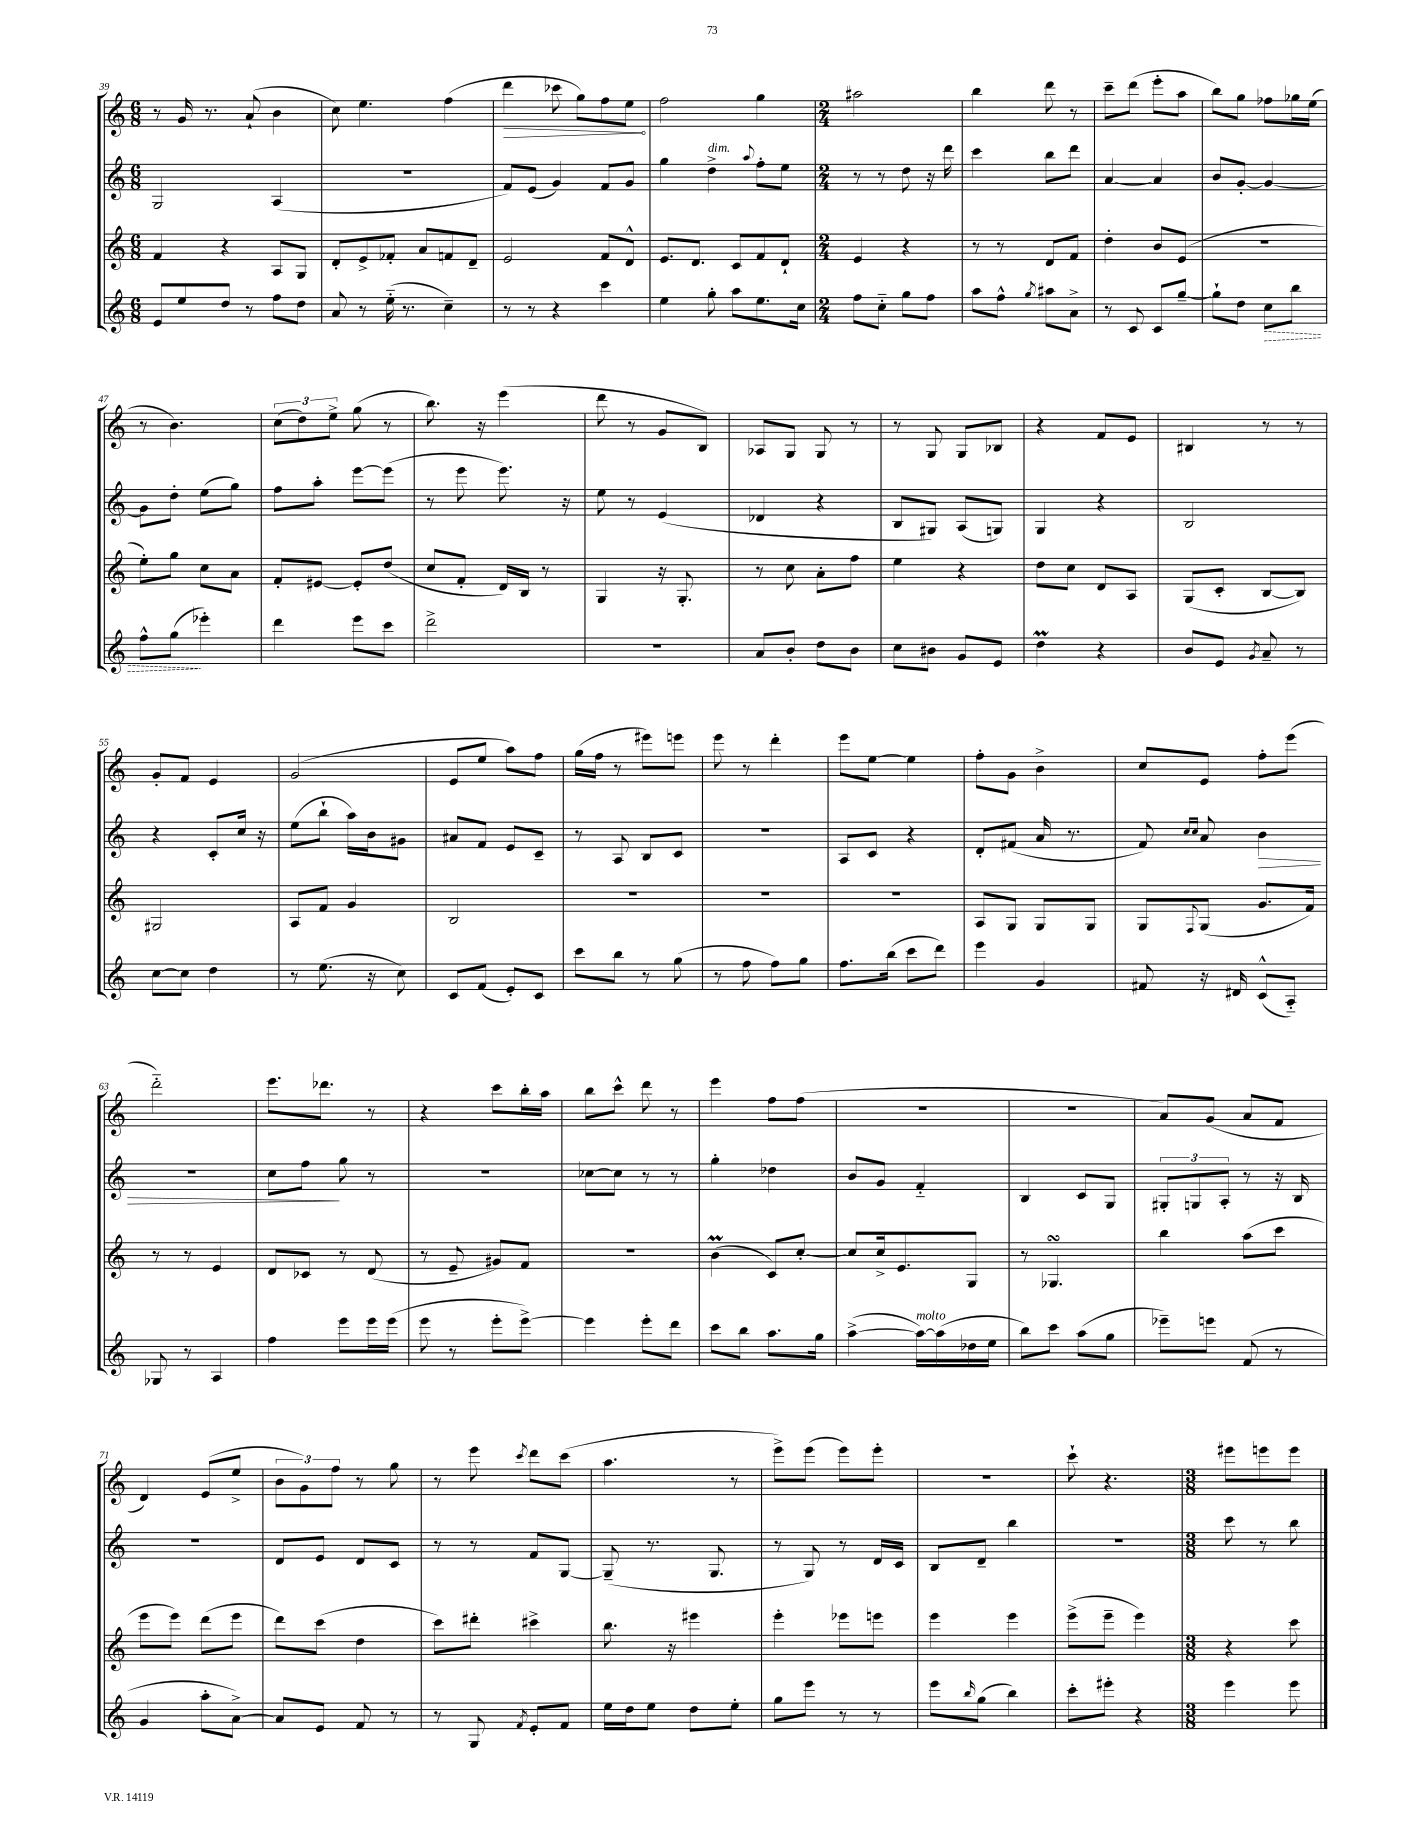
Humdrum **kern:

**kern	**dynam	**kern	**kern	**dynam	**kern	**dynam
*part4	*part4	*part3	*part2	*part2	*part1	*part1
*staff4	*staff4	*staff3	*staff2	*staff2	*staff1	*staff1
*clefG2	*	*clefG2	*clefG2	*	*clefG2	*
*k[]	*	*k[]	*k[]	*	*k[]	*
*M6/8	*	*M6/8	*M6/8	*	*M6/8	*
=39	=39	=39	=39	=39	=39	=39
8e/L	.	4f/	2G/	.	8r	.
8ee/	.	.	.	.	16g/	.
.	.	.	.	.	8.r	.
8dd/J	.	4r	.	.	.	.
8r	.	.	.	.	(8a`/	.
8ff\L	.	8A/L	(4A/	.	4b\	.
8dd\J	.	8G/J	.	.	.	.
=40	=40	=40	=40	=40	=40	=40
8a/	.	8d'/L	2.r	.	8cc\)	.
8r	.	8e^/	.	.	4.ee\	.
(16ee\	.	8f-X'/J	.	.	.	.
8.r	.	.	.	.	.	.
.	.	8a/L	.	.	.	.
4cc~\)	.	8fn/	.	.	(4ff\	.
.	.	8d~/J	.	.	.	.
=41	=41	=41	=41	=41	=41	=41
!	!	!	!	!	!	!LO:HP:b
8r	.	2e/	8f/L)	.	4ddd\	>
8r	.	.	(8e/J	.	.	.
4r	.	.	4g/)	.	8ccc-X\	.
.	.	.	.	.	8gg\L)	.
4ccc\	.	8f/L	8f/L	.	8ff\	.
.	.	8d^^/J	8g/J	.	8ee\J	.
.	.	.	.	.	.	]
=42	=42	=42	=42	=42	=42	=42
4ee\	.	8.e/L	4gg\	.	2ff\	.
.	.	8.d/J	.	.	.	.
!	!	!	!LO:TX:a:i:t=dim.	!	!	!
8gg'\	.	.	4dd^\	.	.	.
8aa\L	.	8c/L	.	.	.	.
.	.	.	8qqaa/	.	.	.
8.ee\	.	8f/	8ff'\L	.	4gg\	.
.	.	8d`/J	8ee\J	.	.	.
16cc\Jk	.	.	.	.	.	.
=43	=43	=43	=43	=43	=43	=43
*M2/4	*	*M2/4	*M2/4	*	*M2/4	*
8ff\L	.	4e/	8r	.	2aa#X\	.
8cc\J	.	.	8r	.	.	.
8gg\L	.	4r	8dd\	.	.	.
8ff\J	.	.	16r	.	.	.
.	.	.	16ddd\	.	.	.
=44	=44	=44	=44	=44	=44	=44
8aa\L	.	8r	4ccc\	.	4bb\	.
8ff^^\J	.	8r	.	.	.	.
8qgg/	.	.	.	.	.	.
8aa#X\L	.	8d/L	8bb\L	.	8ddd\	.
8a^\J	.	8f/J	8ddd\J	.	8r	.
=45	=45	=45	=45	=45	=45	=45
8r	.	4dd'\	[4a/	.	8ccc~\L	.
8c/	.	.	.	.	(8ddd\J	.
8c/L	.	8b/L	4a/]	.	8eee'\L	.
[8gg~/J	.	(8e/J	.	.	8aa\J	.
=46	=46	=46	=46	=46	=46	=46
8gg`\L]	.	2r	8b/L	.	8bb\L)	.
8dd\J	.	.	[8g'/J	.	8gg\J	.
!	!LO:HP:b	!	!	!	!	!
8cc\L	>	.	4g/_	.	8ff-X\L	.
8bb\J	.	.	.	.	16gg-X\L	.
.	.	.	.	.	(16ee\JJ	.
!!LO:LB:g=z
=47	=47	=47	=47	=47	=47	=47
8ff^^\L	.	8ee'\L)	8g\L]	.	8r	.
(8gg\J	.	8gg\J	8dd'\J	.	4.b\)	.
4eee-X'\)	]	8cc\L	(8ee\L	.	.	.
.	.	8a\J	8gg\J)	.	.	.
=48	=48	=48	=48	=48	=48	=48
4ddd\	.	8f'/L	8ff\L	.	(12cc\L	.
.	.	.	.	.	12dd\)	.
.	.	[8e#X/J	8aa'\J	.	.	.
.	.	.	.	.	12ee^\J	.
8eee\L	.	8e#'/L]	[8eee\L	.	(8gg\	.
8ccc\J	.	(8dd/J	(8eee\J]	.	8r	.
=49	=49	=49	=49	=49	=49	=49
2ddd^\	.	8cc/L	8r	.	8.bb\)	.
.	.	8f'/J	8eee\	.	.	.
.	.	.	.	.	16r	.
.	.	16d/LL)	8.eee\)	.	(4eee\	.
.	.	16B/JJ	.	.	.	.
.	.	8r	.	.	.	.
.	.	.	16r	.	.	.
=50	=50	=50	=50	=50	=50	=50
2r	.	4G/	8ee\	.	8ddd\	.
.	.	.	8r	.	8r	.
.	.	16r	(4e/	.	8g/L	.
.	.	8.G'/	.	.	.	.
.	.	.	.	.	8B/J)	.
=51	=51	=51	=51	=51	=51	=51
8a/L	.	8r	4d-X/	.	8A-X/L	.
8b'/J	.	8cc\	.	.	8G/J	.
8dd\L	.	8a'\L	4r	.	8G/	.
8b\J	.	8ff\J	.	.	8r	.
=52	=52	=52	=52	=52	=52	=52
8cc\L	.	4ee\	8B/L	.	8r	.
8b#X\J	.	.	8G#X/J)	.	8G/	.
8g/L	.	4r	(8A/L	.	8G/L	.
8e/J	.	.	8Gn/J)	.	8B-X/J	.
=53	=53	=53	=53	=53	=53	=53
4ddM\	.	8dd\L	4G/	.	4r	.
.	.	8cc\J	.	.	.	.
4r	.	8d/L	4r	.	8f/L	.
.	.	8A/J	.	.	8e/J	.
=54	=54	=54	=54	=54	=54	=54
8b/L	.	(8G/L	2B/	.	4B#X/	.
8e/J	.	8c'/J	.	.	.	.
8qg/	.	.	.	.	.	.
8a~/	.	[8B/L	.	.	8r	.
8r	.	8B/J])	.	.	8r	.
!!LO:LB:g=z
=55	=55	=55	=55	=55	=55	=55
[8cc\L	.	2G#X/	4r	.	8g'/L	.
8cc\J]	.	.	.	.	8f/J	.
4dd\	.	.	8c'/L	.	4e/	.
.	.	.	16cc/Jk	.	.	.
.	.	.	16r	.	.	.
=56	=56	=56	=56	=56	=56	=56
8r	.	8A/L	(8ee\L	.	(2g/	.
(8.ee\	.	8f/J	8bb`\J	.	.	.
.	.	4g/	16aa\LL)	.	.	.
16r	.	.	16b\J	.	.	.
8cc\)	.	.	8g#X\J	.	.	.
=57	=57	=57	=57	=57	=57	=57
8c/L	.	2B/	8a#X/L	.	8e/L	.
(8f/J	.	.	8f/J	.	8ee/J	.
8e'/L)	.	.	8e/L	.	8aa\L)	.
8c/J	.	.	8c~/J	.	8ff\J	.
=58	=58	=58	=58	=58	=58	=58
8ccc\L	.	2r	8r	.	(16gg\LL	.
.	.	.	.	.	16ff\JJ	.
8bb\J	.	.	8A/	.	8r	.
8r	.	.	8B/L	.	8eee#X\L)	.
(8gg\	.	.	8c/J	.	8eeen\J	.
=59	=59	=59	=59	=59	=59	=59
8r	.	2r	2r	.	8eee\	.
8ff\	.	.	.	.	8r	.
8ff\L)	.	.	.	.	4ddd'\	.
8gg\J	.	.	.	.	.	.
=60	=60	=60	=60	=60	=60	=60
8.ff\L	.	2r	8A/L	.	8eee\L	.
.	.	.	8c/J	.	[8ee\J	.
(16bb\Jk	.	.	.	.	.	.
8ccc\L	.	.	4r	.	4ee\]	.
8ddd\J)	.	.	.	.	.	.
=61	=61	=61	=61	=61	=61	=61
4eee\	.	8A/L	8d'/L	.	8ff'\L	.
.	.	8G/J	(8f#X/J	.	8g\J	.
4g/	.	8G/L	16a/	.	4b^\	.
.	.	.	8.r	.	.	.
.	.	8G/J	.	.	.	.
=62	=62	=62	=62	=62	=62	=62
8f#X/	.	8G/L	8f/)	.	8cc/L	.
.	.	.	16qqcc/LL	.	.	.
.	.	8qqF/	16qqcc/JJ	.	.	.
16r	.	(8G/J	8a/	.	8e/J	.
16d#X/	.	.	.	.	.	.
!	!	!	!	!LO:HP:b	!	!
(8c^^/L	.	8.g/L	4b\	>	8ff'\L	.
8A/J)	.	.	.	.	(8eee\J	.
.	.	16f/Jk)	.	.	.	.
!!LO:LB:g=z
=63	=63	=63	=63	=63	=63	=63
8G-X/	.	8r	2r	.	2ddd\)	.
8r	.	8r	.	.	.	.
4A/	.	4e/	.	.	.	.
=64	=64	=64	=64	=64	=64	=64
4ff\	.	8d/L	8cc\L	.	8.eee\L	.
.	.	8c-X/J	8ff\J	.	.	.
.	.	.	.	.	8.ddd-X\J	.
8eee\L	.	8r	8gg\	]	.	.
16eee\L	.	(8d/	8r	.	8r	.
(16eee\JJ	.	.	.	.	.	.
=65	=65	=65	=65	=65	=65	=65
8eee\	.	8r	2r	.	4r	.
8r	.	8e~/	.	.	.	.
8eee'\L	.	8g#X/L)	.	.	8ccc\L	.
[8eee^\J)	.	8f/J	.	.	16bb'\L	.
.	.	.	.	.	16aa\JJ	.
=66	=66	=66	=66	=66	=66	=66
4eee\]	.	2r	[8cc-X\L	.	8bb\L	.
.	.	.	8cc-\J]	.	8ccc^^\J	.
8eee'\L	.	.	8r	.	8ddd\	.
8ddd\J	.	.	8r	.	8r	.
=67	=67	=67	=67	=67	=67	=67
8ccc\L	.	(4bm\	4gg'\	.	4eee\	.
8bb\J	.	.	.	.	.	.
8.aa\L	.	8c/L)	4dd-X\	.	8ff\L	.
.	.	[8cc'/J	.	.	(8ff\J	.
16gg\Jk	.	.	.	.	.	.
=68	=68	=68	=68	=68	=68	=68
([4aa^\	.	8cc/L]	8b/L	.	2r	.
.	.	16cc^/k	8g/J	.	.	.
.	.	8.e/	.	.	.	.
!LO:TX:a:i:t=molto	!	!	!	!	!	!
16aa\LL_)	.	.	4f/	.	.	.
(16aa\]	.	.	.	.	.	.
16dd-X\	.	8G/J	.	.	.	.
16ee\JJ	.	.	.	.	.	.
=69	=69	=69	=69	=69	=69	=69
8bb\L)	.	8r	4B/	.	2r	.
8ccc\J	.	4.G-XsSSs/	.	.	.	.
(8aa\L	.	.	8c/L	.	.	.
8gg\J	.	.	8G/J	.	.	.
=70	=70	=70	=70	=70	=70	=70
8eee-X~\L)	.	4bb\	12G#X'/L	.	8a/L)	.
.	.	.	12Gn/	.	.	.
8eeen\J	.	.	.	.	(8g/J	.
.	.	.	12A'/J	.	.	.
(8f/	.	(8aa\L	8r	.	8a/L	.
8r	.	8ccc\J	16r	.	8f/J	.
.	.	.	16B/	.	.	.
!!LO:LB:g=z
=71	=71	=71	=71	=71	=71	=71
4g/	.	8eee\L	2r	.	4d/)	.
.	.	8eee\J)	.	.	.	.
8aa'\L	.	(8ddd\L	.	.	(8e/L	.
[8a^\J)	.	8eee\J	.	.	8ee^/J	.
=72	=72	=72	=72	=72	=72	=72
8a/L]	.	8ddd\L)	8d/L	.	12b\L	.
.	.	.	.	.	12g\)	.
8e/J	.	(8ccc\J	8e/J	.	.	.
.	.	.	.	.	12ff\J	.
8f/	.	4dd\	8d/L	.	8r	.
8r	.	.	8c/J	.	8gg\	.
=73	=73	=73	=73	=73	=73	=73
8r	.	8ccc\L)	8r	.	8r	.
8G/	.	8ddd#X'\J	8r	.	8eee\	.
8qf/	.	.	.	.	8qccc/	.
8e'/L	.	4ccc#X^\	8f/L	.	8ddd\L	.
8f/J	.	.	[8G/J	.	(8ccc\J	.
=74	=74	=74	=74	=74	=74	=74
16ee\LL	.	8.bb\	(8G~/]	.	4.aa\	.
16dd\J	.	.	.	.	.	.
8ee\J	.	.	8.r	.	.	.
.	.	16r	.	.	.	.
8dd\L	.	4eee#X\	.	.	.	.
.	.	.	8.G/	.	.	.
8ee'\J	.	.	.	.	8r	.
=75	=75	=75	=75	=75	=75	=75
8gg\L	.	4eee'\	8r	.	8eee^\L)	.
8eee\J	.	.	8G/)	.	(8eee\J	.
8r	.	8eee-X\L	8r	.	8eee\L)	.
8r	.	8eeen\J	16d/LL	.	8eee'\J	.
.	.	.	16c/JJ	.	.	.
=76	=76	=76	=76	=76	=76	=76
8eee\L	.	4eee\	8B/L	.	2r	.
16qqbb/	.	.	.	.	.	.
(8gg\J	.	.	8d~/J	.	.	.
4bb\)	.	4eee\	4bb\	.	.	.
=77	=77	=77	=77	=77	=77	=77
8ccc'\L	.	(8eee^\L	2r	.	8ccc`\	.
8eee#X'\J	.	8eee~\J	.	.	4.r	.
4r	.	4eee\)	.	.	.	.
=78	=78	=78	=78	=78	=78	=78
*M3/8	*	*M3/8	*M3/8	*	*M3/8	*
4eee\	.	4r	8ccc\	.	8eee#X\L	.
.	.	.	8r	.	8eeen\	.
8eee\	.	8ccc\	8bb\	.	8eee\J	.
==	==	==	==	==	==	==
*-	*-	*-	*-	*-	*-	*-
